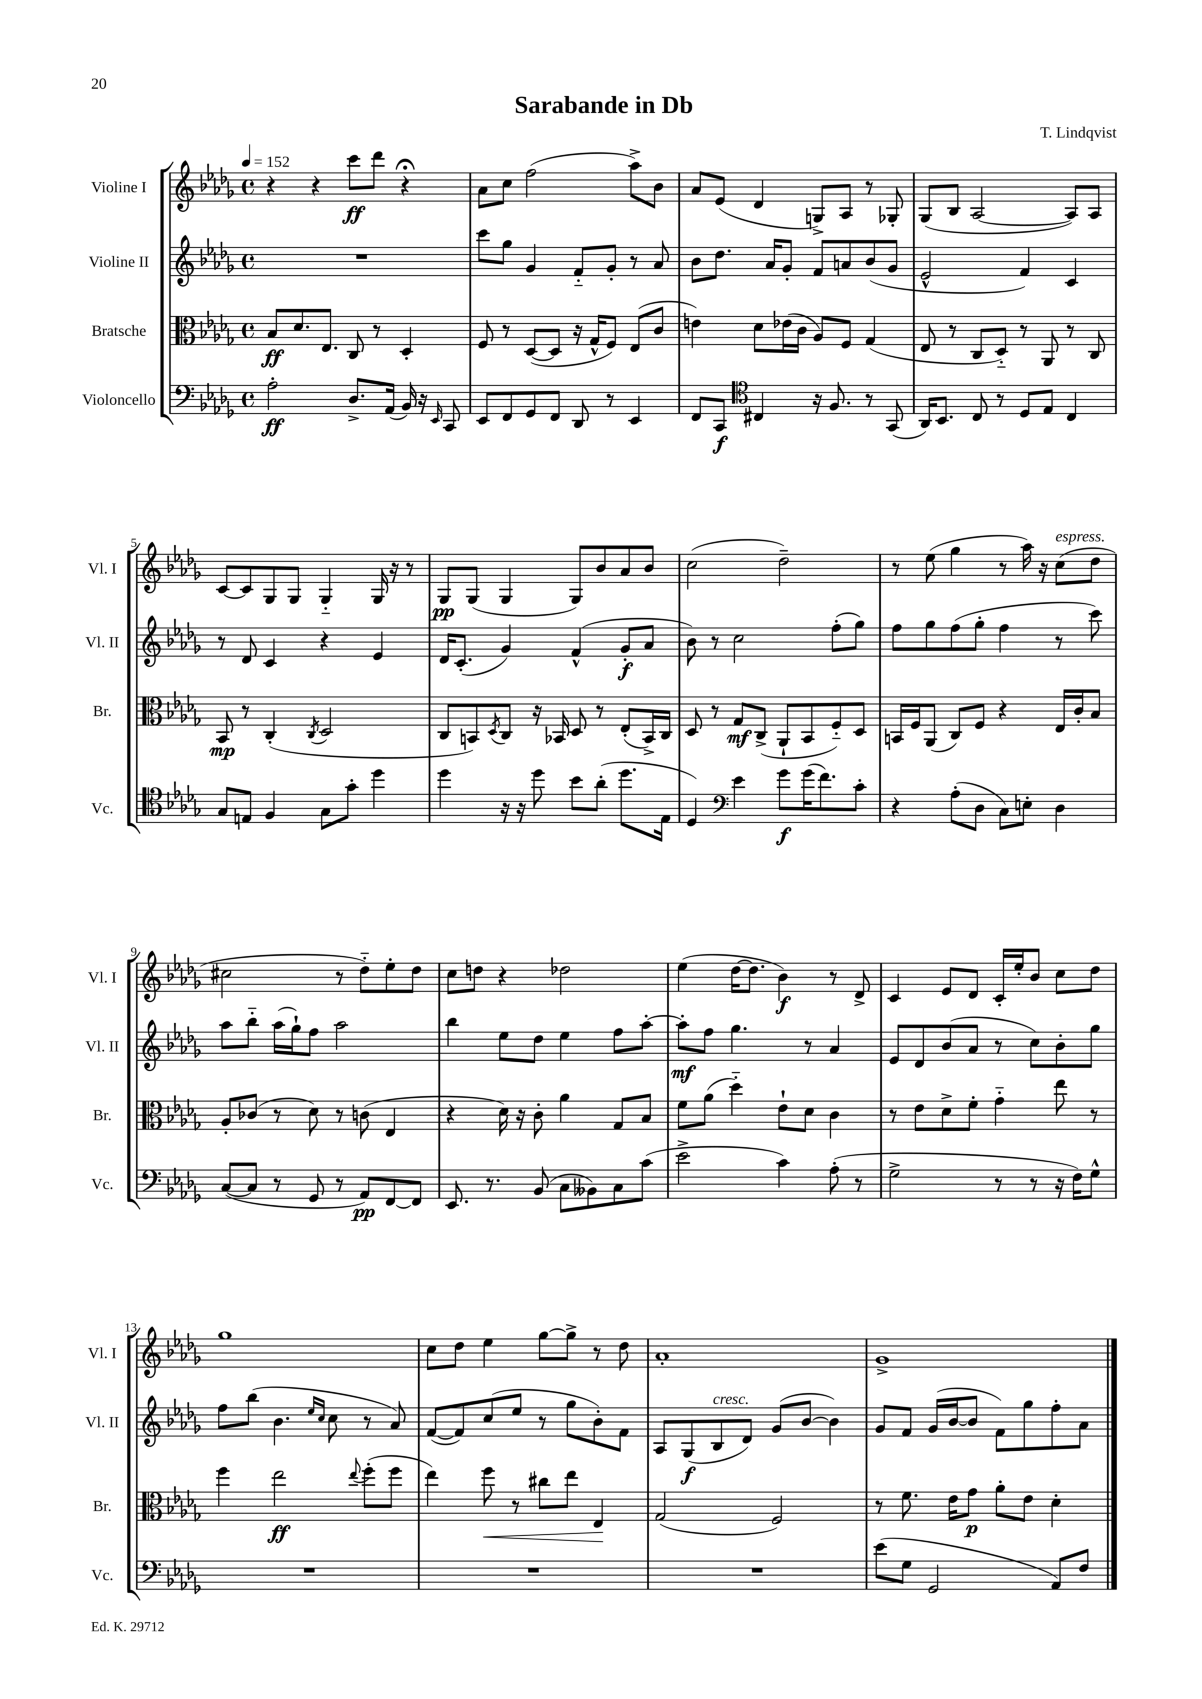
\header { title = "Sarabande in Db" composer = "T. Lindqvist" }
<<
\new StaffGroup <<
\new Staff = "s0" \with { instrumentName = "Violine I" shortInstrumentName = "Vl. I" } {
    \clef treble \key des \major \defaultTimeSignature \time 4/4 \tempo 4 = 152
    r4 r4 c'''8\ff des'''8 r4\fermata |
    aes'8 c''8 f''2( aes''8->) bes'8 |
    aes'8 ees'8( des'4 g8->) aes8 r8 ges8-. |
    ges8( bes8 aes2~ aes8) aes8 |
    c'8~ c'8 ges8 ges8 ges4-_ ges16 r16 r8 |
    ges8\pp ges8( ges4 ges8) bes'8 aes'8 bes'8 |
    c''2( des''2--) |
    r8 ees''8( ges''4 r8 aes''16) r16 c''8^\markup { \italic "espress." }( des''8 |
    cis''2 r8 des''8-_) ees''8-. des''8 |
    c''8 d''8 r4 des''2 |
    ees''4( des''16~ des''8. bes'4\f) r8 des'8-> |
    c'4 ees'8 des'8 c'16-. ees''16-. bes'8 c''8 des''8 |
    ges''1 |
    c''8 des''8 ees''4 ges''8~ ges''8-> r8 des''8 |
    aes'1-. |
    ges'1-> \bar "|." |
}
\new Staff = "s1" \with { instrumentName = "Violine II" shortInstrumentName = "Vl. II" } {
    \clef treble \key des \major \defaultTimeSignature \time 4/4
    R1 |
    c'''8 ges''8 ges'4 f'8-_ ges'8-. r8 aes'8 |
    bes'8 des''8. aes'16 ges'8-. f'8 a'8 bes'8( ges'8 |
    ees'2-^ f'4) c'4 |
    r8 des'8 c'4 r4 ees'4 |
    des'16 c'8.-.( ges'4) f'4-^( ges'8-.\f aes'8 |
    bes'8) r8 c''2 f''8-.( ges''8) |
    f''8 ges''8 f''8( ges''8-. f''4 r8 c'''8) |
    aes''8 bes''8-_ aes''16( ges''16-!) f''8 aes''2 |
    bes''4 ees''8 des''8 ees''4 f''8 aes''8~-. |
    aes''8-.\mf f''8 ges''4. r8 aes'4 |
    ees'8 des'8 bes'8( aes'8 r8 c''8) bes'8-. ges''8 |
    f''8 bes''8( bes'4. \grace { ees''16 c''16 } c''8 r8 aes'8) |
    f'8~( f'8) c''8( ees''8 r8 ges''8 bes'8-.) f'8 |
    aes8 ges8\f( bes8^\markup { \italic "cresc." } des'8) ges'8( bes'8~ bes'4) |
    ges'8 f'8 ges'16( bes'16~ bes'8 f'8) ges''8 f''8-. aes'8 \bar "|." |
}
\new Staff = "s2" \with { instrumentName = "Bratsche" shortInstrumentName = "Br." } {
    \clef alto \key des \major \defaultTimeSignature \time 4/4
    bes8\ff des'8. ees8. c8 r8 des4-. |
    f8 r8 des8~( des8 r16 ges16-^ f8) ees8( c'8 |
    e'4) des'8 ees'16( c'16 aes8) f8 ges4( |
    ees8 r8 c8 des8-_) r8 aes,8 r8 c8 |
    bes,8\mp r8 c4-.( \acciaccatura { c8 } des2 |
    c8 b,8) \acciaccatura { des8 } c8 r16 bes,16 des8 r8 ees8-.( bes,16->) c16 |
    des8 r8 ges8\mf c8->( aes,8-! bes,8 f8-_) des8 |
    b,16 f16 aes,8( c8) f8 r4 ees16 c'16-. bes8 |
    aes8-. ces'8( r8 des'8) r8 c'8( ees4 |
    r4 des'16) r16 c'8-. aes'4 ges8 bes8 |
    f'8 aes'8( des''4-_) ees'8-! des'8 c'4 |
    r8 ees'8 des'8-> f'8-. ges'4-_ ees''8 r8 |
    f''4 ees''2\ff \appoggiatura { ees''8 } f''8-.( f''8 |
    ees''4) f''8\< r8 cis''8 ees''8 ees4\! |
    ges2( f2) |
    r8 f'8. ees'16 ges'8\p aes'8-. ees'8 des'4-. \bar "|." |
}
\new Staff = "s3" \with { instrumentName = "Violoncello" shortInstrumentName = "Vc." } {
    \clef bass \key des \major \defaultTimeSignature \time 4/4
    aes2-.\ff des8.-> aes,16( bes,16) r16 \grace { ees,16 } c,8 |
    ees,8 f,8 ges,8 f,8 des,8 r8 ees,4 |
    f,8 c,8\f \clef tenor cis4 r16 f8. r8 ges,8( |
    aes,16) bes,8. c8 r8 des8 ees8 c4 |
    ges8 e8 f4 ges8 ges'8-. des''4 |
    des''4 r16 r16 des''8 bes'8 aes'8-.( des''8. ees16 |
    des4) \clef bass ees'4 ges'8\f ges'16( f'8.) c'8-. |
    r4 aes8-.( des8 c8) e8-. des4 |
    c8~( c8 r8 ges,8 r8 aes,8\pp) f,8~ f,8 |
    ees,8. r8. bes,8( c8 beses,8) c8 c'8( |
    ees'2-> c'4) aes8-.( r8 |
    ges2-> r8 r8 r16 f16) ges8-^ |
    R1 |
    R1 |
    R1 |
    ees'8( ges8 ges,2 aes,8) f8 \bar "|." |
}
>>
>>
